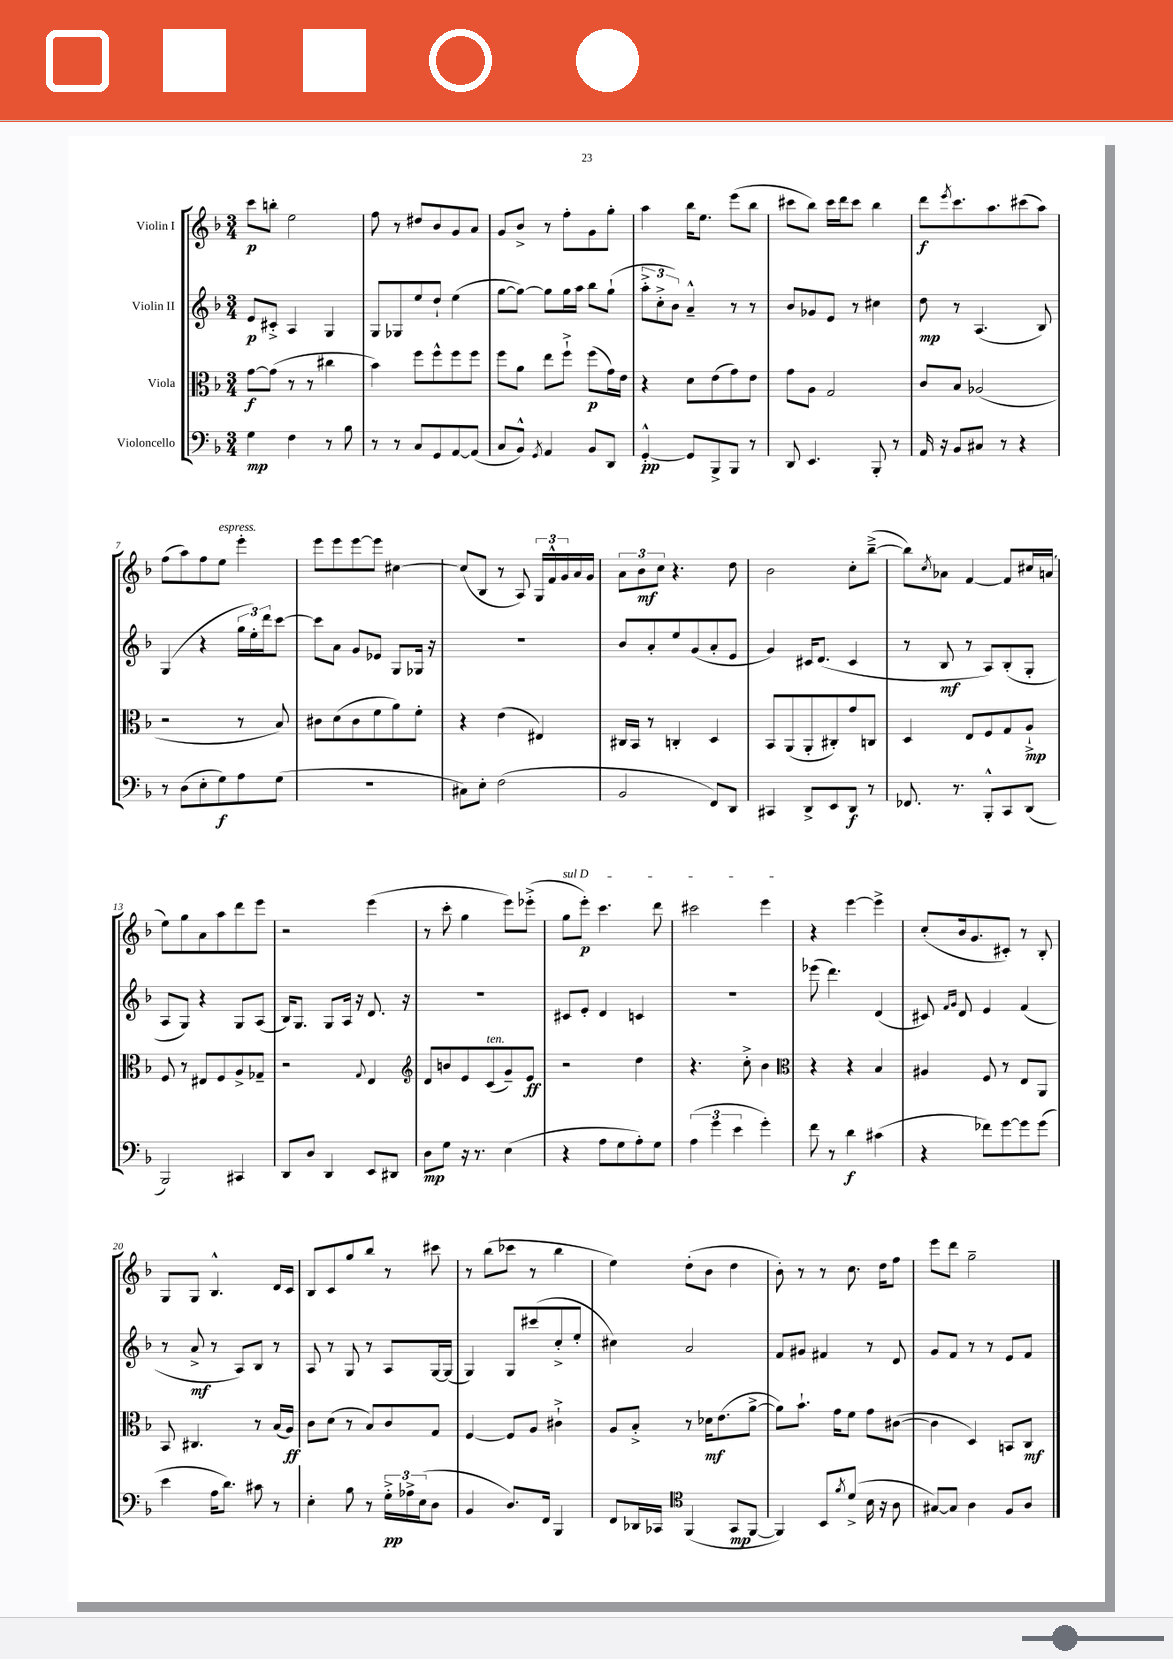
<<
\new StaffGroup <<
\new Staff = "s0" \with { instrumentName = "Violin I" } {
    \clef treble \key f \major \numericTimeSignature \time 3/4
    c'''8\p b''8-. e''2 |
    f''8 r8 dis''8 bes'8 g'8 a'8 |
    g'8 bes'8-> r8 f''8-. g'8 g''8-. |
    a''4 bes''16 e''8. e'''8( bes''8 |
    cis'''8 bes''8) cis'''16 d'''16 cis'''8 bes''4 |
    d'''8\f \acciaccatura { e'''8 } c'''8. a''8. cis'''8( a''8) |
    f''8( a''8) f''8 e''8^\markup { \italic "espress." } e'''4-. |
    e'''8 e'''8 e'''8~ e'''8 cis''4~ |
    cis''8( bes8 r8 a8) \tuplet 3/2 { g16 f'16-^ g'16 } a'16 g'16 |
    \tuplet 3/2 { a'8 bes'8\mf c''8 } r4. d''8 |
    bes'2 c''8-. bes''8~--->( |
    bes''8) \acciaccatura { c''8 } aes'8 f'4~ f'8 cis''16 a'16( |
    e''8) g''8 a'8 a''8 d'''8 e'''8 |
    r2 e'''4( |
    r8 c'''8-. g''4 e'''8) ees'''8-.->( |
    \once \override TextSpanner.bound-details.left.text = \markup { \italic "sul D" } g''8\startTextSpan e'''8-.\p) c'''4. d'''8 |
    cis'''2 e'''4\stopTextSpan |
    r4 e'''4~ e'''4-> |
    c''8-.( bes'16 g'8. cis'8-.) r8 bes8-. |
    g8 g8 bes4.-^ d'16 c'16 |
    bes8 c'8 g''8 bes''8 r8 cis'''8 |
    r8 bes''8( ces'''8 r8 bes''4 |
    e''4) d''8-.( bes'8 d''4 |
    bes'8-.) r8 r8 c''8. d''16 f''8 |
    e'''8 d'''8 g''2-- \bar "|." |
}
\new Staff = "s1" \with { instrumentName = "Violin II" } {
    \clef treble \key f \major \numericTimeSignature \time 3/4
    e'8\p cis'8-.-> a4 g4 |
    g8 ges8 e''8 d''8-! e''4( |
    g''8~ g''8~) g''8 g''16 a''16 bes''8 g''8-!( |
    \tuplet 3/2 { a''8-.-> c''8-.-> bes'8) } a'4---^ r8 r8 |
    bes'8 ges'8 e'8 r8 cis''4 |
    d''8\mp r8 a4.( bes8) |
    g4( r4 \tuplet 3/2 { g''16 e''16-.) d'''16 } c'''8~ |
    c'''8 a'8 g'8 ees'8 g8 ges16 r16 |
    R2. |
    bes'8 a'8-. e''8 g'8( a'8-. e'8 |
    g'4) cis'16 d'8.( cis'4 |
    r8 bes8\mf r8 a8) bes8-.( g8-. |
    a8 g8) r4 g8 a8( |
    bes16) g8. g8 a16 r16 d'8. r16 |
    R2. |
    cis'8 e'8-. d'4 c'4 |
    R2. |
    ees'''8( d'''4.) d'4( |
    cis'8) \grace { f'16 g'16 } d'8 e'4 f'4( |
    r8 a'8->\mf r8 a8) bes8 r8 |
    a8 r8 g8 r8 a8 g16~ g16( |
    g4) g8 cis'''8( c''8-.-> e''8-. |
    cis''4) a'2 |
    f'8 gis'8 fis'4 r8 d'8 |
    g'8 f'8 r8 r8 e'8 f'8 \bar "|." |
}
\new Staff = "s2" \with { instrumentName = "Viola" } {
    \clef alto \key f \major \numericTimeSignature \time 3/4
    g'8~\f g'8( r8 r8 cis''4 |
    bes'4) f''8 f''8-^ f''8 f''8 |
    f''8 a'8 e''8 f''8-!-> f''8\p( g'16) e'16 |
    r4 d'8 e'8( g'8) e'8 |
    g'8 a8 g2 |
    c'8 bes8 aes2( |
    r2 r8 bes8) |
    cis'8 d'8( cis'8 f'8 a'8) f'8-. |
    r4 e'4( eis4) |
    cis16 bes,16 r8 c4-. d4 |
    bes,8 a,8( a,8-. cis8-.) g'8 c8 |
    d4 e8 f8 g8 a8-!->\mp |
    f8 r8 eis8 f8 a8-> ges8-- |
    r2 \appoggiatura { g8 } e4 |
    \clef treble d'8 b'8 e'8 c'8^\markup { \italic "ten." }( g'8--) e'8\ff |
    r2 d''4 |
    r4. c''8-.-> bes'4 |
    \clef alto r4 r4 bes4 |
    ais4 f8 r8 e8 a,8 |
    bes,8 cis4. r8 bes16( a16\ff) |
    c'8 d'8( r8 bes8) c'8 g8 |
    f4~ f8 a8 cis'4-!-> |
    a8 bes8-.-> r8 des'16\mf e'8.( a'8~-> |
    a'8) bes'8.-! g'16 f'8 g'8 cis'8~( |
    cis'4 d4) b,8 c8\mf \bar "|." |
}
\new Staff = "s3" \with { instrumentName = "Violoncello" } {
    \clef bass \key f \major \numericTimeSignature \time 3/4
    g4\mp f4 r8 bes8 |
    r8 r8 c8 g,8 a,8~ a,8( |
    c8 bes,8-^) \acciaccatura { g,8 } a,4 bes,8 d,8 |
    g,4~-.-^\pp g,8 bes,,8-> bes,,8 r8 |
    d,8 e,4. bes,,8-. r8 |
    a,16 r16 bes,8 cis8 r8 r4 |
    r8 d8( e8-. g8\f) a8 g8( |
    R2. |
    cis8) e8-. f2( |
    bes,2 f,8) d,8 |
    cis,4 d,8-> e,8 d,8\f r8 |
    fes,8. r8. bes,,8-.-^ c,8 d,8( |
    bes,,2) cis,4 |
    d,8 d8 d,4 e,8 dis,8 |
    d8\mp g8 r16 r8. e4( |
    r4 a8 g8 a8-.) g8 |
    \tuplet 3/2 { a4( g'4 e'4 } g'4-.) |
    f'8 r8 d'4\f cis'4( |
    r4 fes'8) g'8~ g'8 g'8( |
    e'4 a16 d'8.) cis'8 r8 |
    e4-. bes8 r8 \tuplet 3/2 { g16-.->\pp aes16-> e16( } d8 |
    bes,4 d8.) f,16 bes,,4 |
    f,8 des,16 ces,16 \clef tenor f,4( g,8\mp f,8~ |
    f,4) bes,8 \acciaccatura { f'8 } d'8->( bes16 r16 a8 |
    gis8~) gis8 a4 f8 a8 \bar "|." |
}
>>
>>
